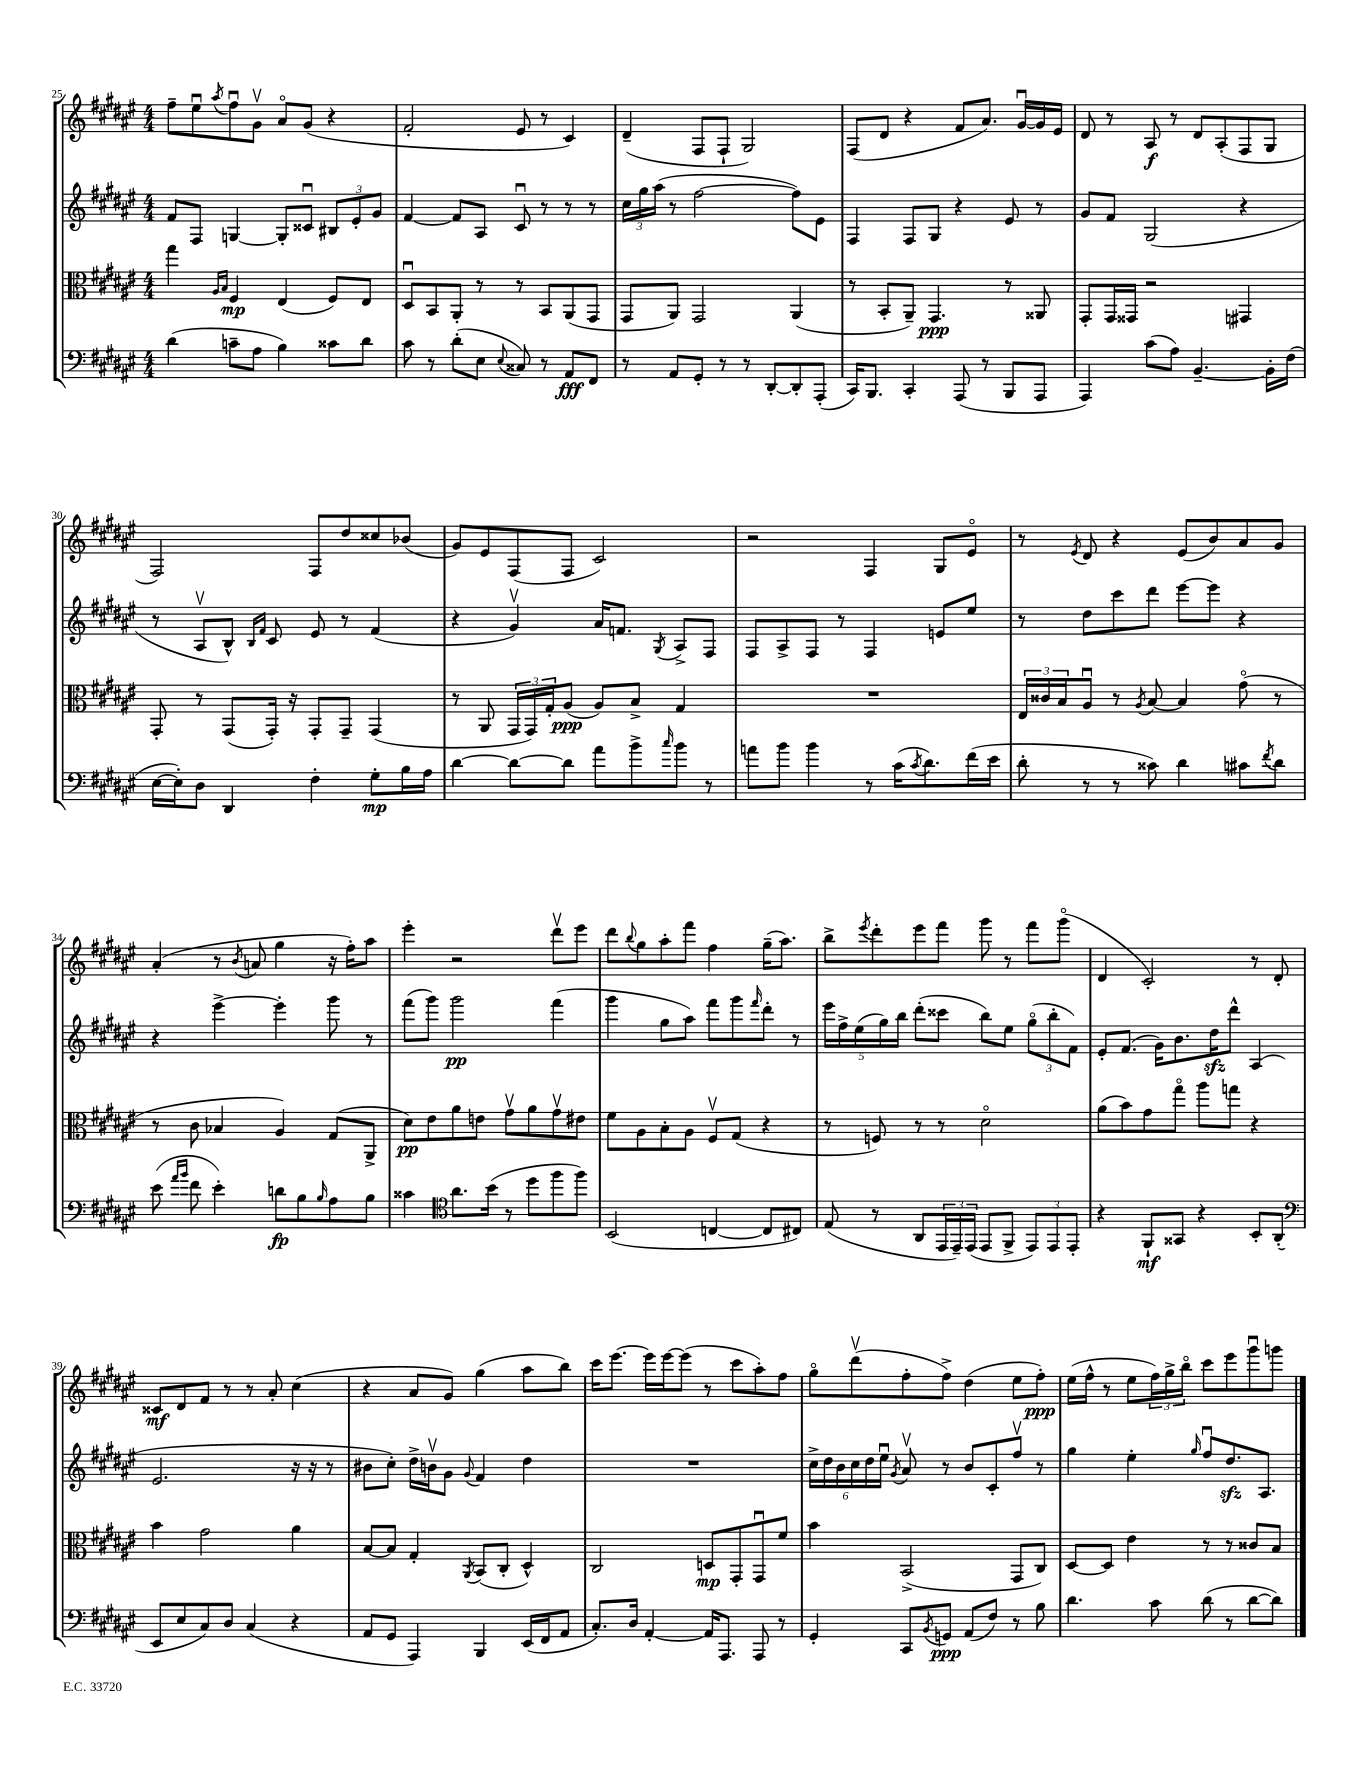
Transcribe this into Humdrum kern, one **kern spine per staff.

**kern	**kern	**kern	**kern
*staff4	*staff3	*staff2	*staff1
*clefF4	*clefC3	*clefG2	*clefG2
*k[f#c#g#d#a#e#]	*k[f#c#g#d#a#e#]	*k[f#c#g#d#a#e#]	*k[f#c#g#d#a#e#]
*M4/4	*M4/4	*M4/4	*M4/4
(4d#	4gg#	8f#	8ff#~
.	.	8F#	8ee#u
.	16qqA#	.	.
.	16qqB	.	8qaa#
8c~	4F#	[4G	8ff#u
8A#	.	.	8g#v
4B)	(4E#	8G']	8a#o
.	.	8c##u	(8g#
8c##	8F#)	12B#	4r
.	.	12e#'	.
8d#	8E#	.	.
.	.	12g#	.
=	=	=	=
8c#	8D#u	[4f#	2f#'
8r	8BB	.	.
(8d#'	8AA#'	8f#]	.
8E#	8r	8A#	.
8qqE#	.	.	.
8C##)	8r	8c#u	8e#
8r	8BB	8r	8r
8AA#	(8AA#	8r	4c#)
8FF#	8GG#	8r	.
=	=	=	=
8r	8GG#	24cc#	(4d#~
.	.	24gg#	.
.	.	(24aa#	.
8AA#	8AA#)	8r	.
8GG#'	2GG#	[2ff#	8F#
8r	.	.	8F#`
8r	.	.	2G#)
[8DD#'	.	.	.
8DD#']	(4AA#	8ff#])	.
(8AAA#'	.	8e#	.
=	=	=	=
16CC#)	8r	4F#	(8F#
8.BBB	.	.	.
.	8BB'	.	8d#
4CC#'	8AA#~)	8F#	4r
.	4.GG#	8G#	.
(8AAA#	.	4r	8f#
8r	.	.	8.a#)
8BBB	8r	8e#	.
.	.	.	[16g#u
8AAA#	8AA##	8r	16g#]
.	.	.	16e#
=	=	=	=
4AAA#)	8GG#'	8g#	8d#
.	16GG#	8f#	8r
.	16GG##	.	.
(8c#	2r	(2G#	8A#
8A#)	.	.	8r
[4.BB~	.	.	8d#
.	.	.	(8A#'
.	4GG#	4r	8F#
16BB']	.	.	8G#
(16F#	.	.	.
=	=	=	=
[16E#	8GG#'	8r	2F#)
16E#'])	.	.	.
8D#	8r	8A#v	.
4DD#	(8GG#	8B^^)	.
.	.	16qqB	.
.	.	16qqf#	.
.	16GG#')	8c#	.
.	16r	.	.
4F#'	8GG#'	8e#	8F#
.	8GG#~	8r	8dd#
8G#'	(4GG#	(4f#	8cc##
16B	.	.	(8b-
16A#	.	.	.
=	=	=	=
[4d#	8r	4r	8g#)
.	8AA#	.	8e#
8d#_	24GG#	4g#v)	(8F#
.	24GG#)	.	.
.	24G#'	.	.
8d#]	(8A#	.	8F#
8a#	8A#)	16a#	2c#)
.	.	8.f	.
8b^	8B^	.	.
16qqcc#	.	8qG#	.
8b	4G#	8A#^	.
8r	.	8F#	.
=	=	=	=
8a	1r	8F#	2r
8b	.	8A#^	.
4b	.	8F#	.
.	.	8r	.
8r	.	4F#	4F#
(16c#	.	.	.
8qc#	.	.	.
8.d#)	.	.	.
.	.	8e	8G#
(16f#	.	8ee#	8e#o
16e#	.	.	.
=	=	=	=
8d#'	24E#	8r	8r
.	24c##	.	.
.	24B	.	.
.	.	.	8qe#
8r	8A#u	8dd#	8d#
8r	8r	8ccc#	4r
.	8qA#	.	.
8c##)	[8B	8ddd#	.
4d#	4B]	[8eee#	(8e#
.	.	8eee#]	8b)
8c#	(8g#o	4r	8a#
8qf#	.	.	.
8d#	8r	.	8g#
=	=	=	=
(8e#	8r	4r	(4a#'
16qqa#	.	.	.
16qqb	.	.	.
8f#	8c#	.	.
4e#')	4B-	[4eee#^	8r
.	.	.	8qb
.	.	.	8a
8d	4A#)	4eee#']	4gg#
8B	.	.	.
16qqB	.	.	.
8A#	(8G#	8ggg#	16r
.	.	.	16ff#')
8B	8AA#^	8r	8aa#
=	=	=	=
4c##	8d#)	(8fff#	4eee#'
.	8e#	8ggg#)	.
*clefC4	*	*	*
8.a#	8a#	2ggg#	2r
.	8e	.	.
(16b	.	.	.
8r	8g#v	.	.
8dd#	8a#	.	.
8ff#	8g#v	(4fff#	8ddd#v
8ff#)	8e#	.	8eee#
=	=	=	=
(2BB	8f#	4ggg#	8ddd#
.	.	.	8qqbb
.	8A#	.	8gg#
.	8B'	8gg#	8aa#'
.	8A#	8aa#)	8fff#
[4C	8F#v	8fff#	4ff#
.	(8G#	8ggg#	.
.	.	16qqfff#	.
8C]	4r	8ddd#'	(16gg#~
.	.	.	8.aa#)
8C#)	.	8r	.
=	=	=	=
(8E#	8r	20eee#	8bb^
.	.	20ff#^	.
.	.	(20ee#	.
.	.	.	8qeee#
8r	8F)	.	8ddd#'
.	.	20gg#)	.
.	.	20bb	.
8AA#	8r	(8ddd#'	8eee#
24EE#	8r	8ccc##	8fff#
24EE#~)	.	.	.
(24EE#	.	.	.
8EE#	2d#o	8bb)	8ggg#
8FF#^	.	8ee#	8r
12EE#)	.	(12gg#o	8fff#
12EE#	.	12bb'	.
.	.	.	(8ggg#o
12EE#'	.	12f#)	.
=	=	=	=
4r	(8a#	8e#'	4d#
.	8b)	(8.f#	.
8FF#`	8g#	.	2c#')
.	.	16g#)	.
8GG##	8gg#o	8.b	.
4r	8aa#	.	.
.	.	16dd#	.
.	8gg	8ddd#^^	.
8BB'	4r	(4A#	8r
(8AA#'	.	.	8d#'
=	=	=	=
*clefF4	*	*	*
8EE#	4b	2.e#	8c##
8E#	.	.	8d#
8C#)	2g#	.	8f#
8D#	.	.	8r
(4C#	.	.	8r
.	.	.	8a#'
4r	4a#	16r	(4cc#
.	.	16r	.
.	.	8r	.
=	=	=	=
8AA#	[8B	8b#	4r
8GG#	8B]	8cc#')	.
4AAA#)	4G#'	16dd#^	8a#
.	.	16bv	.
.	.	8g#	8g#)
.	8qAA#	8qqg#	.
4BBB	(8BB	4f#	(4gg#
.	8C#'	.	.
(16EE#	4D#^^)	4dd#	8aa#
16FF#	.	.	.
8AA#	.	.	8bb)
=	=	=	=
8.C#')	2C#	1r	16ccc#
.	.	.	[8.eee#
16D#	.	.	.
[4AA#'	.	.	16eee#]
.	.	.	[16eee#
.	.	.	(8eee#]
16AA#]	8D	.	8r
8.AAA#	.	.	.
.	8GG#'	.	8ccc#
8AAA#	8GG#u	.	8aa#')
8r	8f#	.	8ff#
=	=	=	=
4GG#'	4b	24cc#^	8gg#o
.	.	24dd#	.
.	.	24b	.
.	.	24cc#	(8ddd#v
.	.	24dd#	.
.	.	24ee#u	.
.	.	8qg#	.
8CC#	(2BB^	8a#v	8ff#'
8qBB	.	.	.
8GG	.	8r	8ff#^)
(8AA#	.	8b	(4dd#
8F#)	.	8c#'	.
8r	8GG#	8ff#v	8ee#
8B	8C#)	8r	8ff#')
=	=	=	=
4.d#	[8D#	4gg#	(16ee#
.	.	.	16ff#^^
.	8D#]	.	8r
.	4e#	4ee#'	8ee#
8c#	.	.	24ff#)
.	.	.	24gg#^
.	.	.	24bbo
.	.	16qqgg#	.
(8d#	8r	8ff#u	8ccc#
8r	8r	8.dd#	8eee#
[8d#	8c##	.	8ggg#u
.	.	8.A#	.
8d#])	8B	.	8ggg
==	==	==	==
*-	*-	*-	*-
